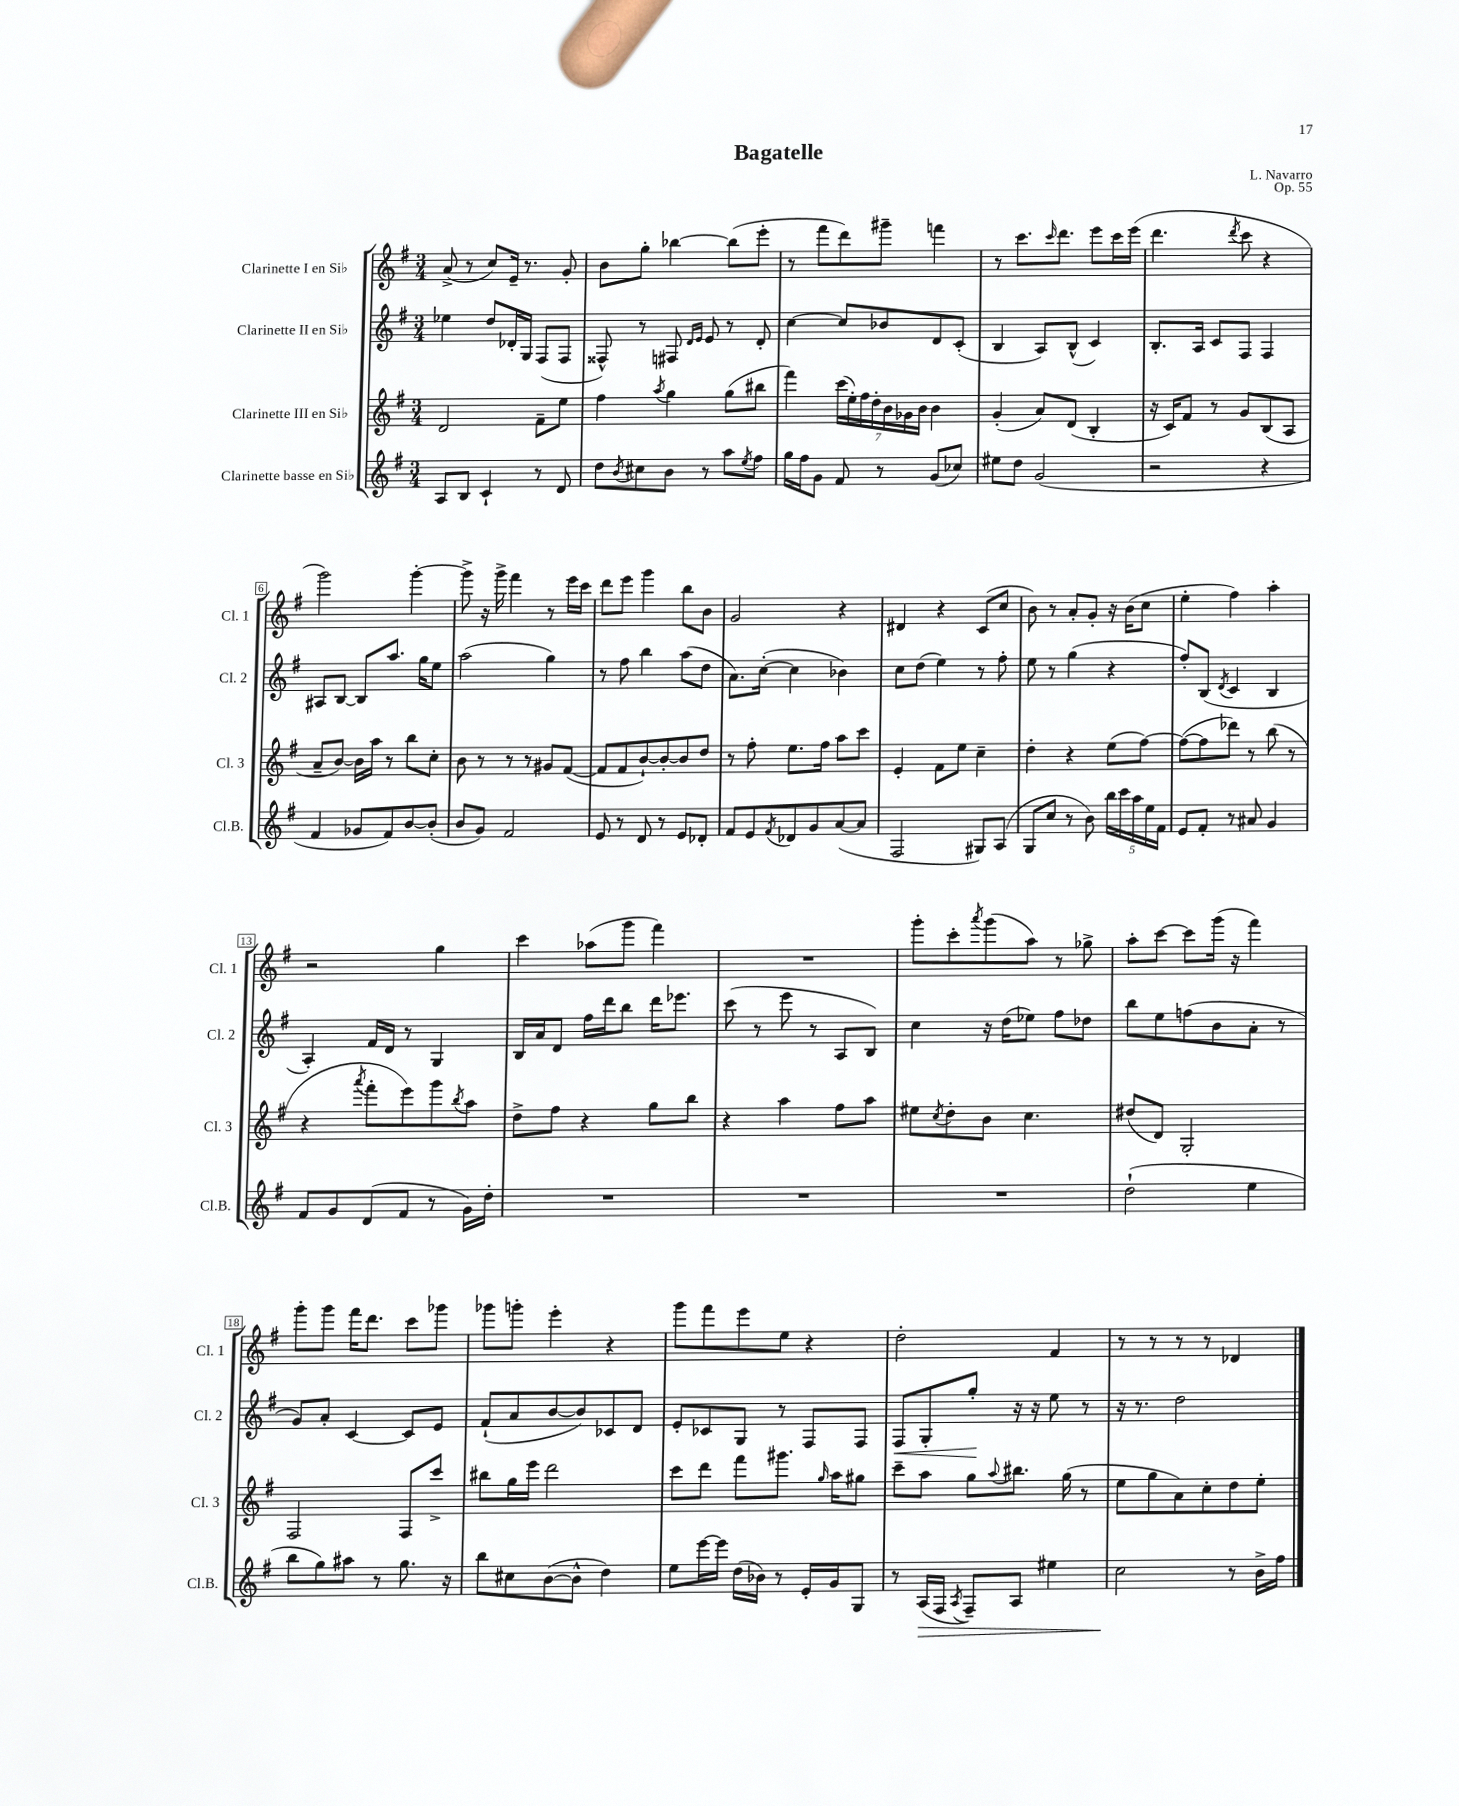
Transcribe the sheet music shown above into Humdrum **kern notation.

**kern	**dynam	**kern	**kern	**dynam	**kern
*part4	*part4	*part3	*part2	*part2	*part1
*staff4	*staff4	*staff3	*staff2	*staff2	*staff1
*I"Clarinette basse en Si♭	*	*I"Clarinette III en Si♭	*I"Clarinette II en Si♭	*	*I"Clarinette I en Si♭
*I'Cl.B.	*	*I'Cl. 3	*I'Cl. 2	*	*I'Cl. 1
*clefG2	*	*clefG2	*clefG2	*	*clefG2
*k[f#]	*	*k[f#]	*k[f#]	*	*k[f#]
*M3/4	*	*M3/4	*M3/4	*	*M3/4
=1	=1	=1	=1	=1	=1
8A/L	.	2d/	4ee-X\	.	(8a^/
8B/J	.	.	.	.	8r
4c`/	.	.	8dd/L	.	8cc/L)
.	.	.	16d-X'/L	.	16e~/Jk
.	.	.	16G/JJ	.	8.r
8r	.	8f#~\L	(8F#/L	.	.
8d/	.	8ee\J	8F#/J	.	8g'/
=2	=2	=2	=2	=2	=2
8dd\L	.	4ff#\	8F##X^^/)	.	8b\L
8qb/	.	.	.	.	.
8cc#X\	.	.	8r	.	8gg'\J
.	.	8qaa/	.	.	.
8b\J	.	4gg\	8F#X/	.	[4bb-X\
.	.	.	16qqd/LL	.	.
.	.	.	16qqe/JJ	.	.
8r	.	.	8e/	.	.
8aa\L	.	(8gg\L	8r	.	(8bb-\L]
8qee/	.	.	.	.	.
8ff#\J	.	8bb#X\J	8d'/	.	8eee'\J
=3	=3	=3	=3	=3	=3
16gg\LL	.	4fff#\)	[4cc\	.	8r
16ff#\J	.	.	.	.	.
8g\J	.	.	.	.	8fff#\L
8f#/	.	(28ccc\LL	8cc/L]	.	8ddd\)
.	.	28ee'\)	.	.	.
.	.	28ff#\	.	.	.
.	.	28dd'\	.	.	.
8r	.	.	8b-X/	.	8ggg#X~\J
.	.	28b\	.	.	.
.	.	28g-X\	.	.	.
.	.	28b\JJ	.	.	.
(8g/L	.	4b\	8d/	.	4fffn\
8cc-X/J)	.	.	(8c'/J	.	.
=4	=4	=4	=4	=4	=4
8ee#X\L	.	(4g'/	4B/	.	8r
8dd\J	.	.	.	.	8.ccc\L
(2g/	.	8a/L)	8A/L)	.	.
.	.	.	.	.	16qqccc/
.	.	.	.	.	8.ddd\J
.	.	(8d/J	(8B^^/J	.	.
.	.	4B'/	4c/)	.	8eee\L
.	.	.	.	.	16ccc\L
.	.	.	.	.	(16eee\JJ
=5	=5	=5	=5	=5	=5
2r	.	16r	8.B'/L	.	4.ddd\
.	.	16c/KL)	.	.	.
.	.	8f#/J	.	.	.
.	.	.	16A/Jk	.	.
.	.	8r	8c/L	.	.
.	.	.	.	.	8qddd/
.	.	8g/L	8F#/J	.	8ccc\
4r	.	(8B/	4F#/	.	4r
.	.	8A/J	.	.	.
!!LO:LB:g=z
=6	=6	=6	=6	=6	=6
4f#/	.	8a~/L	8A#X/L	.	2ggg\)
.	.	[8b/J)	[8B/J	.	.
8g-X/L	.	16b\LL]	8B/L]	.	.
.	.	16aa\JJ	.	.	.
8f#/)	.	8r	8.aa/J	.	.
[8b/	.	8bb\L	.	.	[4ggg'\
.	.	.	16gg\KL	.	.
(8b'/J]	.	8cc'\J	8ee\J	.	.
=7	=7	=7	=7	=7	=7
8b/L	.	8b\	(2aa\	.	8ggg^\]
8g/J)	.	8r	.	.	16r
.	.	.	.	.	16ggg^\
2f#/	.	8r	.	.	4fff#\
.	.	8r	.	.	.
.	.	8g#X/L	4gg\)	.	8r
.	.	([8f#/J	.	.	16eee\LL
.	.	.	.	.	16ccc\JJ
=8	=8	=8	=8	=8	=8
8e/	.	8f#/L]	8r	.	8ddd\L
8r	.	8f#/	8ff#\	.	8eee\J
8d/	.	[8b`/)	4bb\	.	4ggg\
8r	.	8b'/_	.	.	.
8e/L	.	8b/]	(8aa\L	.	8bb\L
8d-X'/J	.	8dd/J	8dd\J	.	8b\J
=9	=9	=9	=9	=9	=9
8f#/L	.	8r	8.a\L)	.	2g/
8e/	.	8ff#'\	.	.	.
.	.	.	([16cc'\Jk	.	.
8qf#/	.	.	.	.	.
8d-X/	.	8.ee\L	4cc\]	.	.
8g/	.	.	.	.	.
.	.	16ff#\Jk	.	.	.
([8a/	.	8aa\L	4b-X\)	.	4r
8a/J]	.	8ccc\J	.	.	.
=10	=10	=10	=10	=10	=10
2F#/	.	4e'/	8cc\L	.	4d#X/
.	.	.	(8dd\J	.	.
.	.	8f#\L	4ee\)	.	4r
.	.	8ee\J	.	.	.
8G#X/L)	.	4cc~\	8r	.	(8c/L
(8A/J	.	.	8ff#'\	.	8cc/J
=11	=11	=11	=11	=11	=11
8G/L	.	4dd'\	8ee\	.	8b\)
8cc/J	.	.	8r	.	8r
8r	.	4r	(4gg\	.	8a'/L
8b\)	.	.	.	.	8g'/J
20bb\LL	.	(8ee\L	4r	.	16r
20ccc\	.	.	.	.	.
.	.	.	.	.	(16b\KL
20aa\	.	.	.	.	.
.	.	[8ff#\J)	.	.	8cc\J
20ee\	.	.	.	.	.
20f#\JJ	.	.	.	.	.
=12	=12	=12	=12	=12	=12
8e/L	.	(8ff#\L_	8ff#'/L)	.	4ee'\
8f#'/J	.	8ff#\]	(8B/J	.	.
.	.	.	8qd/	.	.
8r	.	8ddd-X\J)	4c/	.	4ff#\)
8a#X/	.	8r	.	.	.
4g/	.	(8bb\	4B/	.	4aa'\
.	.	8r	.	.	.
!!LO:LB:g=z
=13	=13	=13	=13	=13	=13
8f#/L	.	4r	4A'/)	.	2r
8g/	.	.	.	.	.
.	.	8qaaa/	.	.	.
(8d/	.	8fff#'\L	16f#/LL	.	.
.	.	.	16d/JJ	.	.
8f#/J	.	8eee\)	8r	.	.
8r	.	8ggg\	4G/	.	4gg\
.	.	8qbb/	.	.	.
16g\LL)	.	8aa\J	.	.	.
16dd'\JJ	.	.	.	.	.
=14	=14	=14	=14	=14	=14
2.r	.	8dd^\L	16B/LL	.	4ccc\
.	.	.	16a/J	.	.
.	.	8ff#\J	8d/J	.	.
.	.	4r	16ff#\LL	.	(8aa-X\L
.	.	.	16ddd\J	.	.
.	.	.	8bb\J	.	8ggg\J
.	.	8gg\L	16ddd\KL	.	4fff#\)
.	.	.	8.eee-X\J	.	.
.	.	8bb\J	.	.	.
=15	=15	=15	=15	=15	=15
2.r	.	4r	(8ccc\	.	2.r
.	.	.	8r	.	.
.	.	4aa\	8eee\	.	.
.	.	.	8r	.	.
.	.	8ff#\L	8A/L	.	.
.	.	8aa\J	8B/J)	.	.
=16	=16	=16	=16	=16	=16
2.r	.	8ee#X\L	4cc\	.	8ggg'\L
.	.	8qcc/	.	.	.
.	.	8dd'\	.	.	8ccc'\
.	.	.	.	.	8qaaa/
.	.	8b\J	16r	.	(8ggg\
.	.	.	(16dd\KL	.	.
.	.	4.cc\	8ee-X\J)	.	8aa\J)
.	.	.	8ff#\L	.	8r
.	.	.	8dd-X\J	.	8gg-X^\
=17	=17	=17	=17	=17	=17
(2dd`\	.	(8dd#X/L	8bb\L	.	8aa'\L
.	.	8d/J)	8ee\	.	[8ccc\J
.	.	2G'/	(8ffn\	.	8ccc\L]
.	.	.	8b\	.	(16ggg\Jk
.	.	.	.	.	16r
4ee\	.	.	8a'\J	.	4fff#\)
.	.	.	8r	.	.
!!LO:LB:g=z
=18	=18	=18	=18	=18	=18
8bb\L	.	2F#/	8g/L)	.	8ggg'\L
8gg\)	.	.	8a'/J	.	8ggg\J
8aa#X\J	.	.	[4c/	.	16fff#\KL
.	.	.	.	.	8.ddd\J
8r	.	.	.	.	.
8.gg\	.	8F#/L	8c/L]	.	8ccc\L
.	.	8ccc^/J	8e/J	.	8ggg-X\J
16r	.	.	.	.	.
=19	=19	=19	=19	=19	=19
8bb\L	.	8bb#X\L	(8f#`/L	.	8ggg-X\L
8cc#X\	.	16gg\L	8a/	.	8gggn'\J
.	.	16eee\JJ	.	.	.
([8b\	.	2ddd\	[8b/	.	4eee'\
8b^^\J]	.	.	8b/])	.	.
4dd\)	.	.	8c-X/	.	4r
.	.	.	8d/J	.	.
=20	=20	=20	=20	=20	=20
8ee\L	.	8ccc\L	8e'/L	.	8ggg\L
[16eee\L	.	8ddd\J	8c-X/	.	8fff#\
16eee\JJ]	.	.	.	.	.
(16dd\LL	.	8fff#\L	8G/J	.	8eee\
16b-X\JJ)	.	.	.	.	.
8r	.	8.ggg#X\J	8r	.	8ee\J
16e'/LL	.	.	8F#/L	.	4r
.	.	16qqgg/	.	.	.
16g/J	.	16aa\KL	.	.	.
8G/J	.	8gg#X\J	8F#/J	.	.
=21	=21	=21	=21	=21	=21
!	!	!	!	!LO:HP:b	!
8r	.	8ccc~\L	8F#/L	<	2dd'\
!	!LO:HP:b	!	!	!	!
(16A/LL	>	8aa\J	8G'/	.	.
16F#/JJ	.	.	.	.	.
8qA/	.	.	.	.	.
8F#~/L)	.	8gg\L	8gg'/J	.	.
.	.	8qqaa/	.	.	.
8A/J	.	8.bb#X\J	16r	[	.
.	.	.	16r	.	.
4ee#X\	.	.	8ee\	.	4f#/
.	.	(16gg\	.	.	.
.	.	8r	8r	.	.
=22	=22	=22	=22	=22	=22
2cc\	.	8ee\L	16r	.	8r
.	.	.	8.r	.	.
.	.	8gg\	.	.	8r
.	.	8a\)	2dd\	.	8r
.	.	8cc'\	.	.	8r
8r	]	8dd\	.	.	4d-X/
16b^\LL	.	8ee'\J	.	.	.
16ff#\JJ	.	.	.	.	.
==	==	==	==	==	==
*-	*-	*-	*-	*-	*-
